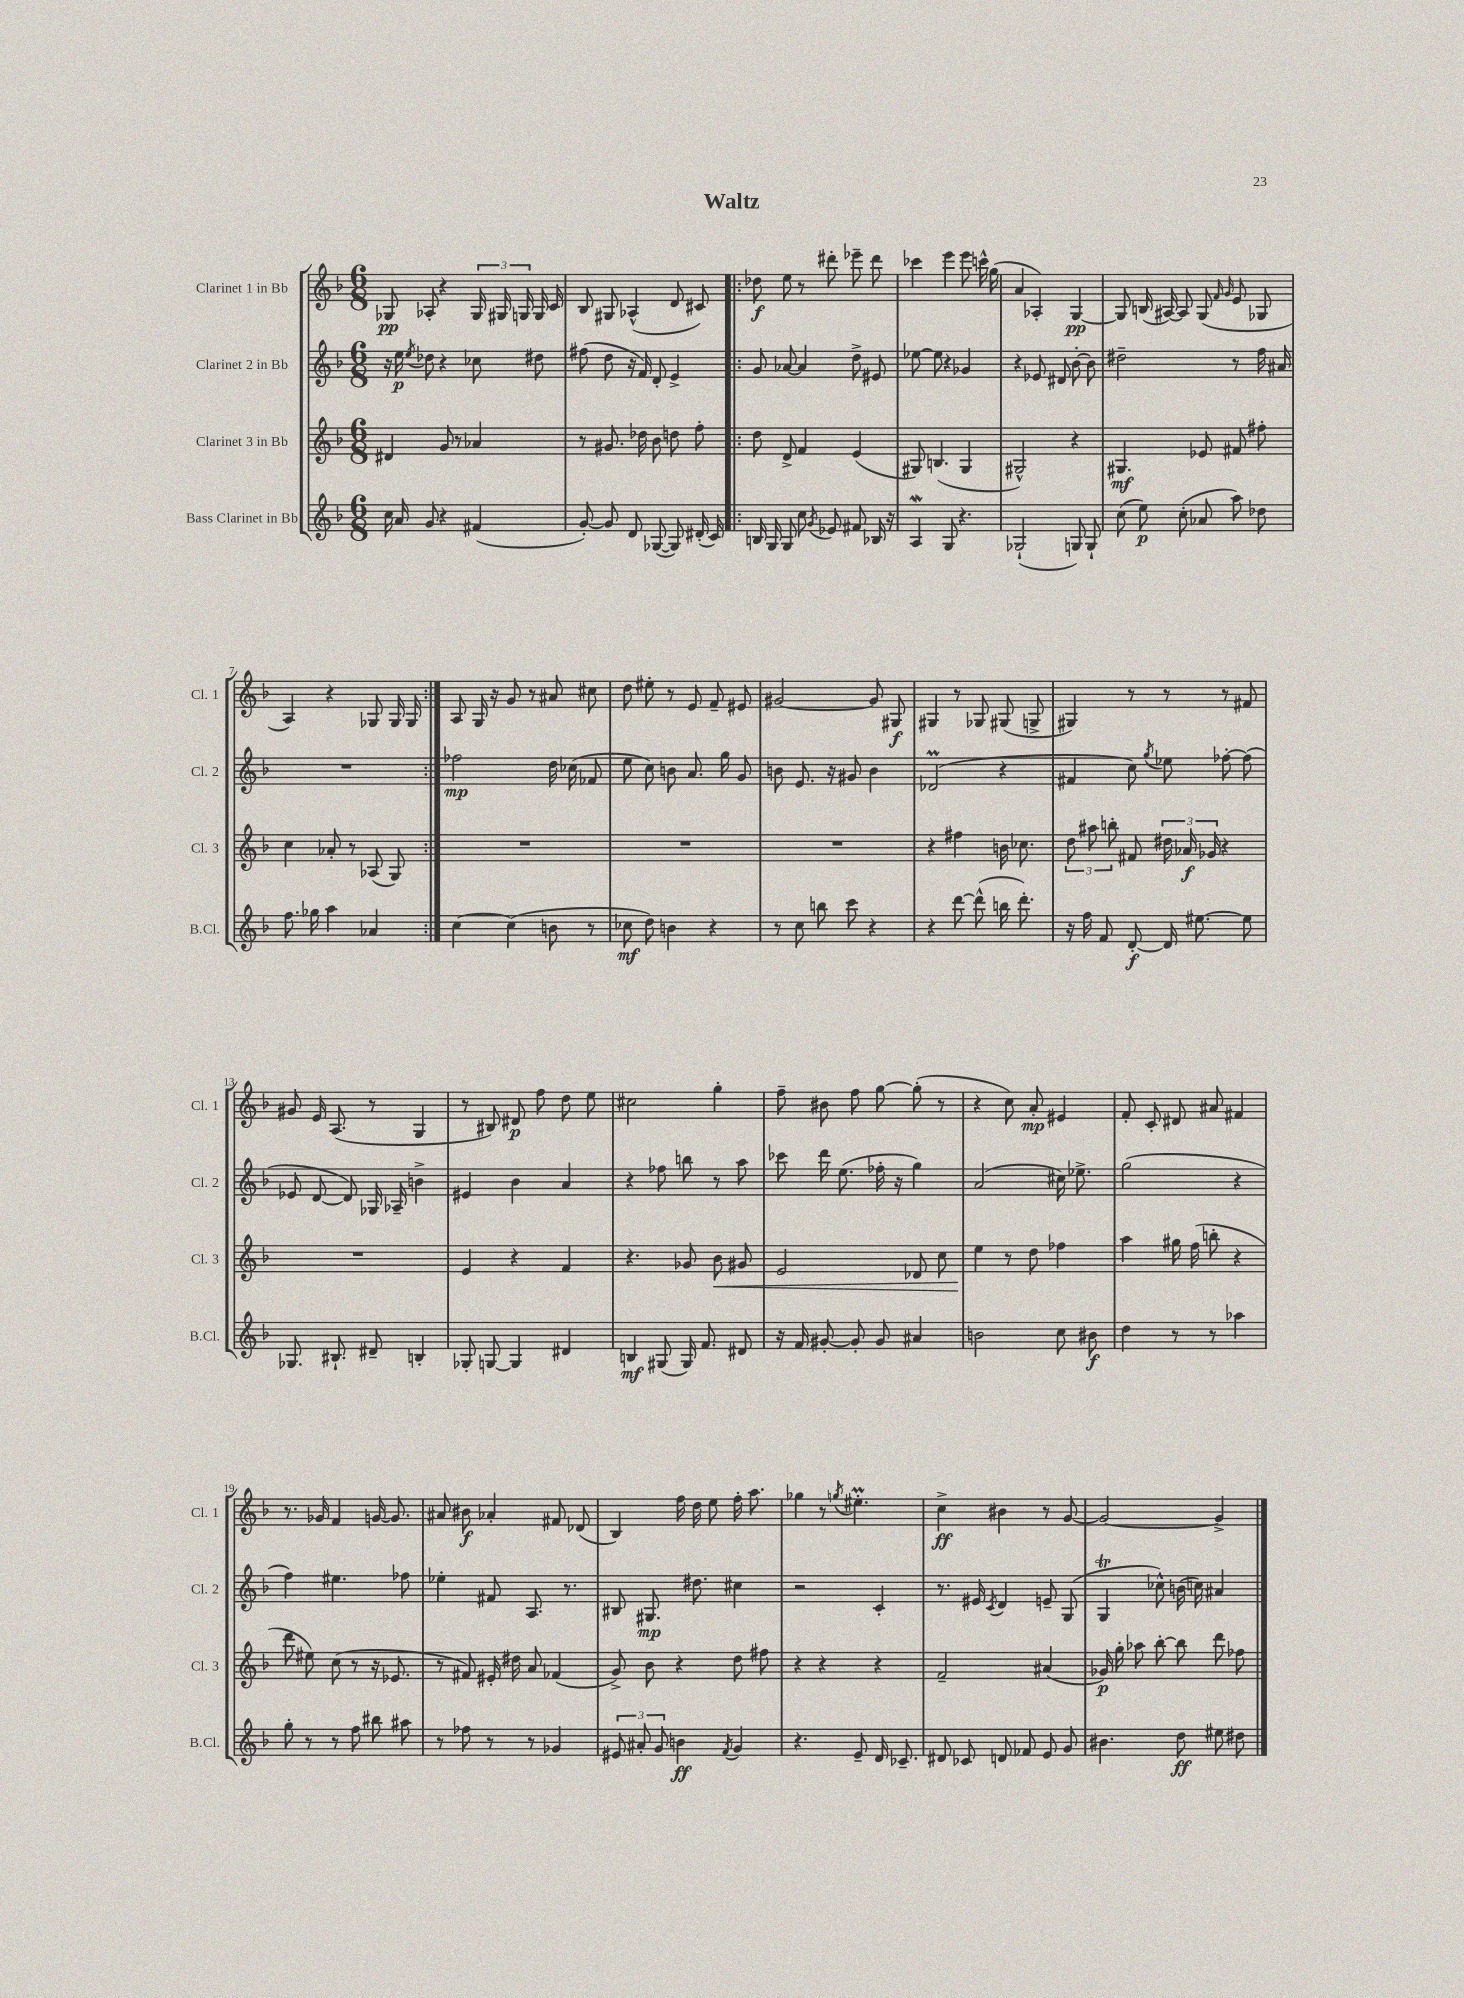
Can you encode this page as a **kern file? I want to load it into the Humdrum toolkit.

**kern	**kern	**kern	**kern
*staff4	*staff3	*staff2	*staff1
*clefG2	*clefG2	*clefG2	*clefG2
*k[b-]	*k[b-]	*k[b-]	*k[b-]
*M6/8	*M6/8	*M6/8	*M6/8
16cc	4d#	16r	8G-
16a	.	16ee	.
.	.	8qee	.
8g	.	8dd-	8A-'
4r	8g	4r	4r
.	8r	.	.
(4f#	4a-	8cc-	24G-
.	.	.	24G#
.	.	.	24G
.	.	8dd#	16G
.	.	.	16c
=	=	=	=
[8g')	8r	(8ff#	8B-
8g]	8.g#	8dd	8G#
8d	.	16r	(4A-^^
.	16dd-	16f)	.
([8G-	8b-	8d'	.
8G-])	8dd	4e^	8d
(16d#'	8ff'	.	8c#)
16c)	.	.	.
=!|:	=!|:	=!|:	=!|:
16B	8dd	8g	8dd-
16G	.	.	.
8G	8d^	[8a-	8ee
8cc	4f	4a-]	8r
8qg	.	.	.
8e-	.	.	8ddd#'
8f#	(4e	8dd^	8eee-~
16B-	.	8e#	8ddd#
16r	.	.	.
=	=	=	=
4A	8G#)	[8ee-	4ccc-
.	(4.B	8ee-]	.
8G	.	4r	4eee
4.r	.	.	.
.	4G#	4g-	8eee
.	.	.	16ccc^^
.	.	.	(16gg
=	=	=	=
(2G-`	2G#^^)	4r	4a
.	.	8e-	4A-')
.	.	8d#	.
8G)	4r	[8b-'	[4G
8G`	.	8b-]	.
=	=	=	=
(8cc	4.G#	2dd#~	8G]
8ee)	.	.	(16B
.	.	.	[16A#)
(8cc'	.	.	8A#]
8a-	8e-	.	(8G
.	.	.	16qqf
.	.	.	16qqg
8aa)	8f#	8r	8e
8dd-	8ff#'	16ff	8G-
.	.	16a#	.
=	=	=	=
8.ff	4cc	2.r	4A)
16gg-	.	.	.
4aa	8a-'	.	4r
.	8r	.	.
4a-	(8A-	.	8G-
.	8G)	.	16G-
.	.	.	16G-
=:|!	=:|!	=:|!	=:|!
[4cc	2.r	2ff-	8A
.	.	.	16G
.	.	.	16r
(4cc]	.	.	8g
.	.	.	8r
8b	.	16dd	8a#
.	.	(16cc-	.
8r	.	8f-	8cc#
=	=	=	=
8cc-	2.r	8ee	8dd
8dd)	.	8cc)	8ee#'
4b	.	8b	8r
.	.	8.a	8e
4r	.	.	8f~
.	.	16gg	.
.	.	8g	8e#
=	=	=	=
8r	2.r	8b	[2g#
8cc	.	8.e	.
8bb	.	.	.
.	.	16r	.
8ccc	.	8g#	.
4r	.	4b	8g#]
.	.	.	8G#
=	=	=	=
4r	4r	(2d-	4G#
[8ddd	4ff#	.	8r
(8ddd^^]	.	.	8G-
16bb	16b	4r	(8G#
8.ddd')	8.cc-	.	.
.	.	.	8G^
=	=	=	=
16r	12dd	4f#	4G#)
16ff	.	.	.
.	12aa#	.	.
8f	.	.	.
.	12bb'	.	.
[8d'	8f#	8cc)	8r
.	.	8qgg	.
16d]	24dd#	8ee-	8r
.	24a-	.	.
[8.ee#	.	.	.
.	24g-	.	.
.	4r	[8ff-'	8r
8ee#]	.	(8ff-]	8f#
=	=	=	=
8.G-	2.r	8e-	8g#
.	.	[8d	16e
8.B#`	.	.	(8.A
.	.	8d])	.
8d#~	.	16G-	8r
.	.	16A-~	.
4B'	.	4b^	4G
=	=	=	=
8G-'	4e	4e#	8r
[8G	.	.	8B#)
4G]	4r	4b-	8d#
.	.	.	8ff
4d#	4f	4a	8dd
.	.	.	8ee
=	=	=	=
4B	4.r	4r	2cc#
(8G#	.	8ff-	.
16G#)	8g-	8bb	.
8.f	.	.	.
.	8b-	8r	4gg'
8d#	8g#	8aa	.
=	=	=	=
16r	2e	8ccc-	8ff~
16f	.	.	.
[8g#'	.	16ddd	8b#
.	.	(8.ee	.
8g#']	.	.	8ff
8g#	.	16ff-'	[8gg
.	.	16r	.
4a#	8d-	4gg)	(8gg']
.	8cc	.	8r
=	=	=	=
2b	4ee	(2a	4r
.	8r	.	8cc)
.	8dd	.	8a'
8cc	4ff-	16cc#)	4e#
.	.	8.ee-^	.
8b#	.	.	.
=	=	=	=
4dd	4aa	(2gg	8f'
.	.	.	8c'
8r	16gg#	.	8d#
.	(16ff	.	.
8r	8bb'	.	8a#
4aa-	4r	4r	4f#
=	=	=	=
8gg'	8ddd	4ff)	8.r
8r	8ee#)	.	.
.	.	.	16g-
8r	(8cc	4.ee#	4f
8ff	8r	.	.
8bb#	16r	.	[16g
.	8.e-	.	8.g]
8aa#	.	8ff-	.
=	=	=	=
8r	8r	4ee-'	8a#
8ff-	8f#)	.	8b#
8r	16e#'	8f#	4a-'
.	16dd#	.	.
8r	8a	8.A	.
4g-	(4f-	.	8f#
.	.	8.r	.
.	.	.	(8d-
=	=	=	=
12e#	8g^)	8B#	4B-)
12a#'	.	.	.
.	8b-	8.G#	.
12g	.	.	.
4b	4r	.	16ff
.	.	8.dd#	16dd
.	.	.	8ee
8qf	.	.	.
4g	8dd	4cc#	16ff'
.	.	.	8.aa
.	8ff#	.	.
=	=	=	=
4.r	4r	2r	4gg-
.	4r	.	8r
.	.	.	8qgg
8e~	.	.	4.ee#'
16d	4r	4c'	.
8.c-~	.	.	.
=	=	=	=
8d#	2f~	8.r	4cc^
8c-	.	.	.
.	.	16e#	.
.	.	8qc	.
8d	.	4d	4b#
8f-	.	.	.
8e	(4a#	8e~	8r
8g	.	(8G	[8g
=	=	=	=
4.b#	16g-)	4G	2g_
.	16gg'	.	.
.	8aa-	.	.
.	[8bb-'	8cc-^^)	.
8dd	8bb-]	(16b	.
.	.	16cc)	.
8ee#	8ddd	4a#	4g^]
8dd#	8ff-	.	.
==	==	==	==
*-	*-	*-	*-
